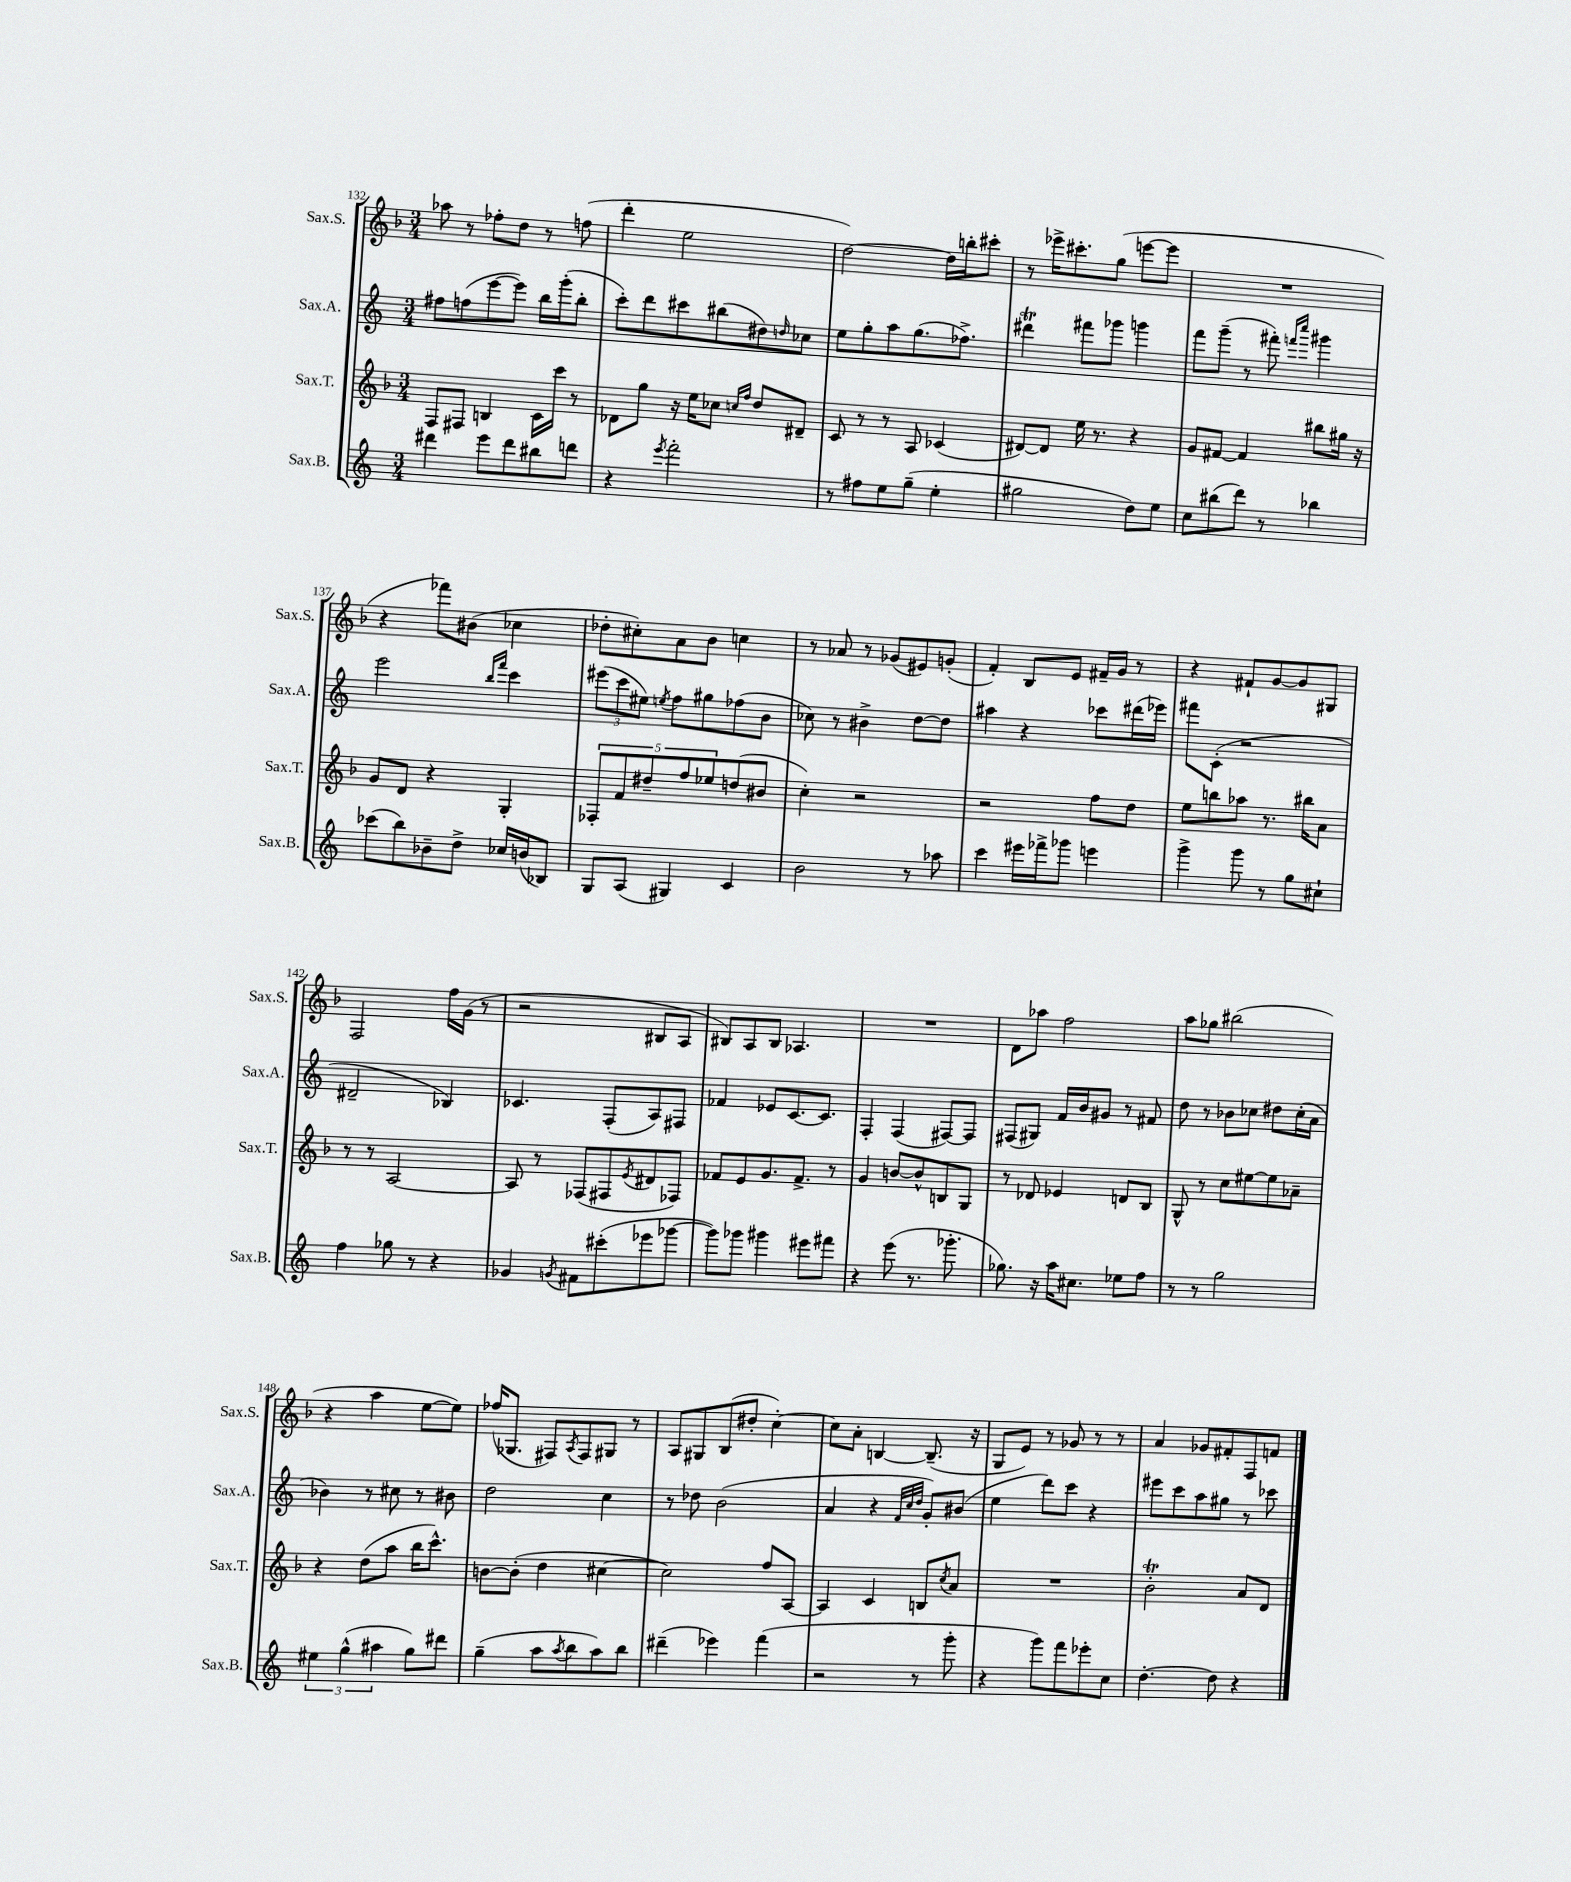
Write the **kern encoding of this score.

**kern	**kern	**kern	**kern
*part4	*part3	*part2	*part1
*staff4	*staff3	*staff2	*staff1
*I"Sax.B.	*I"Sax.T.	*I"Sax.A.	*I"Sax.S.
*I'Sax.B.	*I'Sax.T.	*I'Sax.A.	*I'Sax.S.
*clefG2	*clefG2	*clefG2	*clefG2
*k[]	*k[b-]	*k[]	*k[b-]
*M3/4	*M3/4	*M3/4	*M3/4
=132	=132	=132	=132
4ddd#X\	8F/L	8ff#X\L	8aa-X\
.	8F#X/J	(8ffn\	8r
8eee\L	4Bn/	[8eee\	8ff-X'\L
8ddd#\	.	8eee\J])	8dd\J
8bb#X\	16c\LL	16bb\LL	8r
.	16ccc\JJ	(16ggg'\J	.
8dddn\J	8r	8bb'\J	(8ffn\
=133	=133	=133	=133
4r	8d-X\L	8ccc'\L)	4ddd'\
.	8gg\J	8ddd\	.
8qeee/	.	.	.
2fff'\	16r	8ccc#X\	2ee\
.	16ee\KL	.	.
.	8cc-X\J	(8bb#X\	.
.	16qqccn/LL	.	.
.	16qqff/JJ	.	.
.	8dd/L	8dd#X\)	.
.	.	16qqddn/	.
.	8d#X~/J	8cc-X\J	.
=134	=134	=134	=134
8r	8c/	8ee\L	[2dd\)
8ff#X\L	8r	8gg'\	.
8ee\	8r	8aa\	.
(8gg~\J	8A/	(8.gg\	.
4ee'\	(4c-X/	.	16dd\LL]
.	.	8.ff-X^\J)	16bbn'\J
.	.	.	8ccc#X'\J
=135	=135	=135	=135
2gg#X\	[8d#X/L)	4ddd#Xt\	8r
.	8d#/J]	.	16eee-X^\KL
.	.	.	8.ccc#X'\
.	16ee\	8fff#X\L	.
.	8.r	.	.
.	.	8ggg-X\J	(8gg\J
8dd\L)	4r	4gggn\	[8eeen\L
8ee\J	.	.	8eee\J]
=136	=136	=136	=136
8cc\L	8g/L	8fff\L	2.r
(8bb#X\	[8f#X/J	(8ggg~\J	.
8ddd\J)	4f#/]	8r	.
8r	.	8fff#X'\)	.
.	.	16qqfffn/LL	.
.	.	16qqcccc/JJ	.
4bb-X\	8bb#X\L	4ggg#X\	.
.	16gg#X\Jk	.	.
.	16r	.	.
!!LO:LB:g=z
=137	=137	=137	=137
(8ccc-X\L	8g/L	2eee\	4r
8bb\)	8d/J	.	.
8b-X~\	4r	.	8fff-X\L)
8dd^\J	.	.	(8b#X\J
.	.	16qqbb/LL	.
.	.	16qqfff/JJ	.
16cc-X/LL	4G'/	4ccc\	4cc-X\
(16bn/J	.	.	.
8B-X/J)	.	.	.
=138	=138	=138	=138
8G/L	10F-X'/L	(12eee#X\L	8dd-X'\L
.	.	12ccc\	.
.	10f/	.	.
(8A/J	.	.	8cc#X'\)
.	.	12ee#X\J)	.
.	10dd#X~/	.	.
.	.	8qeen/	.
4G#X/)	.	8ff\L	8a\
.	10ff/	.	.
.	.	8gg#X\	8b-\J
.	10ee-X/	.	.
4c/	(8ddn/	(8ff-X\	4ccn\
.	8b#X/J	8b\J	.
=139	=139	=139	=139
2b\	4cc'\)	8cc-X\)	8r
.	.	8r	8a-X/
.	2r	4b#X^\	8r
.	.	.	(8g-X/L
8r	.	[8dd\L	8e#X/)
8aa-X\	.	8dd\J]	(8gn'/J
=140	=140	=140	=140
4ccc\	2r	4aa#X\	4f'/)
16eee#X\LL	.	4r	8B-/L
16fff-X^\J	.	.	.
8ggg-X\J	.	.	8e/J
4eeen\	8ff\L	8ccc-X\L	16f#X~/LL
.	.	.	16g/JJ
.	8dd\J	(16ddd#X\L	8r
.	.	16eee-X\JJ)	.
=141	=141	=141	=141
4ggg^\	8ee\L	8fff#X\L	4r
.	8bbn\	(8c'\J	.
8ggg\	8aa-X\J	2r	8f#X`/L
8r	8.r	.	[8g/
8gg\L	.	.	8g/]
.	16bb#X\KL	.	.
8cc#X`\J	8a\J	.	8G#X/J
!!LO:LB:g=z
=142	=142	=142	=142
4ff\	8r	2d#X~/	2F/
.	8r	.	.
8gg-X\	[2A/	.	.
8r	.	.	.
4r	.	4B-X/)	16ff\LL
.	.	.	(16g\JJ
.	.	.	8r
=143	=143	=143	=143
4g-X/	8A/]	4.c-X/	2r
.	8r	.	.
8qgn/	.	.	.
8f#X\L	(8F-X/L	.	.
(8ccc#X'\	8F#X/	(8F'/L	.
.	8qe/	.	.
8eee-X\	8d#X/	8A/)	8B#X/L
[8ggg-X\J	8F-X/J)	8F#X/J	8A/J
=144	=144	=144	=144
8ggg-\L])	8f-X/L	4f-X/	8B#X/L)
8ggg-X\J	8e/	.	8A/
4ggg#X\	8.g/	8e-X/L	8B#/J
.	.	[8.c/	4.A-X/
.	8.f-^/J	.	.
8eee#X\L	.	.	.
.	.	8.c/J]	.
8fff#X\J	8r	.	.
=145	=145	=145	=145
4r	4g/	4F'/	2.r
(8eee\	[8bn/L	(4F/	.
8.r	8b^^/]	.	.
.	8Bn/	[8F#X/L)	.
8.ggg-X'\	.	.	.
.	8G/J	8F#/J]	.
=146	=146	=146	=146
8.gg-X\)	8r	(8F#X/L	8d\L
.	8d-X/	8G#X/J)	8aa-X\J
16r	.	.	.
16aa\KL	4e-X/	16f/LL	2ff\
8.cc#X\J	.	16b/J	.
.	.	8g#X/J	.
8ee-X\L	8dn/L	8r	.
8ff\J	8B-/J	8f#X/	.
=147	=147	=147	=147
8r	8G^^/	8dd\	8aa\L
8r	8r	8r	8gg-X\J
2gg\	8cc\L	8b-X\L	(2bb#X\
.	[8ee#X\	8cc-X\J	.
.	8ee#\]	8dd#X\L	.
.	8a-X~\J	(16cc-'\L	.
.	.	16a\JJ	.
!!LO:LB:g=z
=148	=148	=148	=148
6ee#X\	4r	4b-X\)	4r
(6gg^^\	.	.	.
.	(8dd\L	8r	4aa\
6aa#X\	.	.	.
.	8aa\J	8cc#X\	.
8gg\L)	16bb-\KL	8r	[8ee\L
.	8.ccc^^\J)	.	.
8ddd#X\J	.	8b#X\	8ee\J])
=149	=149	=149	=149
(4gg~\	[8bn\L	2dd\	(16ff-X/KL
.	.	.	8.G-X/J
.	(8b'\J]	.	.
8aa\L	4dd\	.	8F#X/L)
8qaa/	.	.	8qA/
8bb\	.	.	8F#/
8aa\)	[4cc#X\	4cc\	8G#X/J
8bb\J	.	.	8r
=150	=150	=150	=150
(4ddd#X~\	2cc#\])	8r	8A/L
.	.	8dd-X\	8G#X/
4eee-X\)	.	(2b\	(8B-/
.	.	.	8dd#X'/J
(4fff\	8ff/L	.	[4cc'\)
.	[8A/J	.	.
=151	=151	=151	=151
2r	4A/]	4a/	8cc\L]
.	.	.	8a'\J
.	4c/	4r	[4Bn/
.	.	32qqf/LLL	.
.	.	32qqcc/	.
.	.	32qqdd/JJJ	.
8r	8Bn/L	8g'/L)	(8.B~/]
.	8qcc/	.	.
8ggg'\	8a/J	(8b#X/J	.
.	.	.	16r
=152	=152	=152	=152
4r	2.r	4ee\	8G/L
.	.	.	8e/J)
8ggg\L)	.	8ddd\L)	8r
8fff\	.	8ccc\J	8g-X/
8eee-X'\	.	4r	8r
8cc\J	.	.	8r
=153	=153	=153	=153
[4.dd'\	2b-T'\	8eee#X\L	4a/
.	.	8ccc\	.
.	.	8aa\	8g-X/L
8dd\]	.	8gg#X\J	8f#X'/
4r	8a/L	8r	8F/
.	8d/J	8ccc-X\	8fn/J
==	==	==	==
*-	*-	*-	*-
